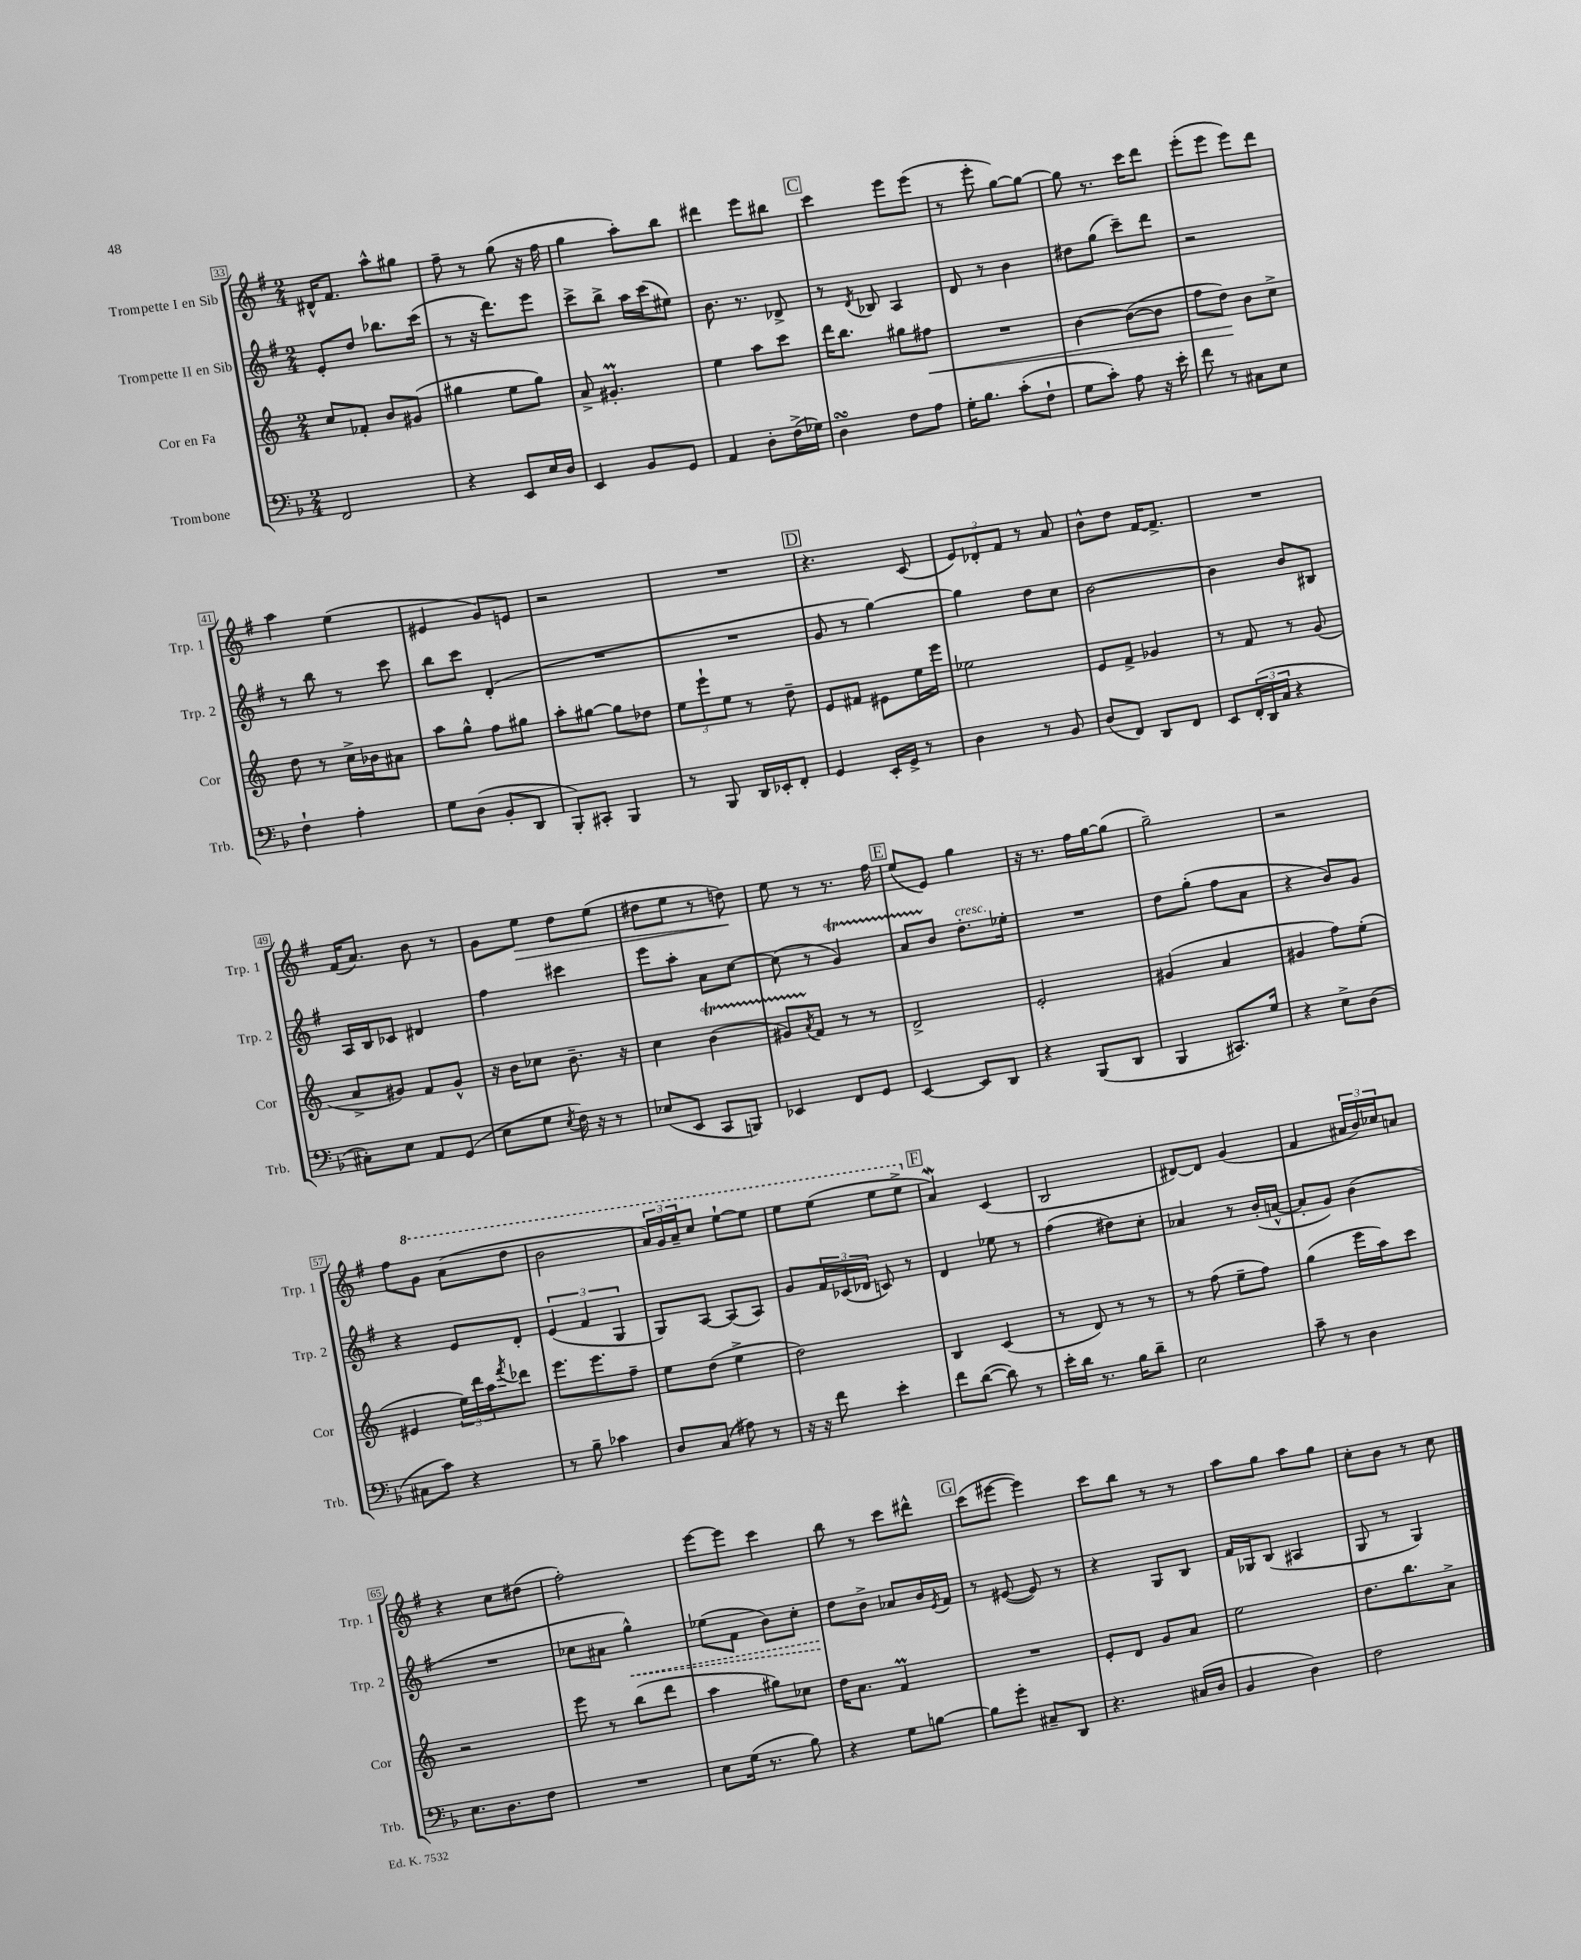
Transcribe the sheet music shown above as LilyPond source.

<<
\new StaffGroup <<
\new Staff = "s0" \with { instrumentName = "Trompette I en Sib" shortInstrumentName = "Trp. 1" } {
    \clef treble \key g \major \numericTimeSignature \time 2/4
    dis'16-^ fis'8. a''8-^ gis''8 |
    fis''8-- r8 g''8( r16 fis''16 |
    g''4 a''8-.) b''8 |
    dis'''4 e'''8 bis''8 |
    \mark \markup { \box "C" } c'''4 e'''8 e'''8( |
    r8 e'''8-. g''8~) g''8~ |
    g''8 r8. c'''16 d'''8 |
    e'''8-.( e'''8 e'''8) d'''8 |
    a''4 e''4( |
    eis'4 g'8) e'8 |
    r2 |
    R2 |
    \mark \markup { \box "D" } r4. c'8( |
    \tuplet 3/2 { e'8) des'8-. fis'8 } r8 a'8 |
    b'8-^ d''8 fis'16~ fis'8.-> |
    R2 |
    fis'16( a'8.) b'8 r8 |
    g'8 e''8\> d''8 e''8( |
    dis''8 e''8 r8 d''8\!) |
    e''8 r8 r8. fis''16 |
    \mark \markup { \box "E" } e''8( e'8) g''4 |
    r16 r8. fis''16 g''16~ g''8( |
    g''2--) |
    r2 |
    fis''8 \ottava #1 g''8 a''8( d'''8 |
    b''2 |
    \tuplet 3/2 { a''16) g''16 a''16-- } c'''8 e'''8~-! e'''8 |
    e'''8 e'''8( e'''8 e'''8-> \ottava #0 |
    \mark \markup { \box "F" } a'4\mordent) c'4( |
    b2 |
    dis'8~) dis'8 g'4( |
    fis'4 \tuplet 3/2 { ais'16 b'16) ces''16 } a'8 |
    r4 c''8 dis''8( |
    fis''2-.) |
    e'''8~ e'''8 c'''4 |
    b''8 r8 c'''8 dis'''8-^ |
    \mark \markup { \box "G" } c'''8( eis'''8~ eis'''4) |
    c'''8 b''8 r8 r8 |
    a''8 g''8 a''8 g''8 |
    c''8-. b'8 r8 c''8 \bar "|." |
}
\new Staff = "s1" \with { instrumentName = "Trompette II en Sib" shortInstrumentName = "Trp. 2" } {
    \clef treble \key g \major \numericTimeSignature \time 2/4
    e'8-. d''8 bes''8. c'''16( |
    r8 r16 d'''8.) e'''8 |
    c'''8-> b''8-> a''16 c'''16( eis''8) |
    b'8. r8. des'8-> |
    \mark \markup { \box "C" } r8 \acciaccatura { d'8 } bes8 a4 |
    d'8 r8 b'4 |
    dis''8 g''8( c'''8--) d'''8 |
    r2 |
    r8 b''8 r8 c'''8 |
    b''8 c'''8 d'4-.( |
    R2 |
    R2 |
    \mark \markup { \box "D" } g'8 r8 g''4~) |
    g''4 d''8 c''8 |
    b'2~ |
    b'4 b'8 bis8 |
    a16 b16 ces'8 dis'4 |
    fis''4 cis'''4 |
    e'''8 a''8-. a'8 c''8~ |
    c''8( r8 g'4\startTrillSpan) |
    \mark \markup { \box "E" } a'8 b'8\stopTrillSpan d''8.-.^\markup { \italic "cresc." } ees''16-. |
    R2 |
    d''8 g''8-.( fis''8 a'8 |
    r4 b'8) g'8 |
    r4 e'8 d'8-. |
    \tuplet 3/2 { e'4( fis'4 g4 } |
    g8) a8~ a8( a8) |
    g'8 \tuplet 3/2 { fis'16 ces'16( des'16 } c'8) r8 |
    \mark \markup { \box "F" } d'4 ees''8 r8 |
    fis''4( dis''8) c''8-. |
    aes'4 r8 b'16-.( a'16~-^ |
    a'8-. g'8) b'4( |
    R2 |
    ces''8 ais'8 \once \override Hairpin.style = #'dashed-line g''4-^\<) |
    ees''8( fis'8 b'8) c''8-. |
    d''8\! b'8-> aes'8 b'16 \acciaccatura { e'8 } fis'16 |
    \mark \markup { \box "G" } r8 eis'8~( eis'8) r8 |
    r4 g8 b8 |
    fis'16 ges16 b8( ais4 |
    g8 r8 g4) \bar "|." |
}
\new Staff = "s2" \with { instrumentName = "Cor en Fa" shortInstrumentName = "Cor" } {
    \clef treble \key c \major \numericTimeSignature \time 2/4
    c''8 fes'8-. b'8 gis'8( |
    gis''4 e''8 gis''8) |
    a'8-> gis'4.-.\prall |
    e''4 a''8 c'''8 |
    \mark \markup { \box "C" } d'''16 b''8. gis''8 fis''8\< |
    R2 |
    b'4~ b'8~( b'8 |
    f''8 d''8\!) b'8 c''8-> |
    d''8 r8 c''16-> bes'16 ais'8 |
    a''8 g''8-^ f''8 gis''8 |
    a''8-. gis''8~ gis''8 des''8 |
    \tuplet 3/2 { e''8 e'''8-! e''8 } r8 d''8-- |
    \mark \markup { \box "D" } e'8 fis'8 eis'8 e''16 e'''16 |
    ees''2 |
    e'8 f'8-> ges'4 |
    r8 f'8 r8 g'8( |
    a'8-> gis'8) f'8 gis'8-^ |
    r16 b'16 ces''8 b'8.-- r16 |
    c''4 b'4\startTrillSpan( |
    gis'8) \acciaccatura { a'8 } f'8\stopTrillSpan r8 r8 |
    \mark \markup { \box "E" } d'2-> |
    e'2-. |
    gis'4( a'4 |
    gis'4 f''8) e''8-.( |
    eis'4 \tuplet 3/2 { e''16) d'''16 a''16 } \acciaccatura { f'''8 } des'''8 |
    e'''8. e'''8. f''8-- |
    e''8 d''8( e''4-> |
    d''2) |
    \mark \markup { \box "F" } b4 c'4( |
    r8 d'8) r8 r8 |
    r8 f''8( e''8-- f''8) |
    g''4( e'''16 a''16) c'''8 |
    r2 |
    e'''8 r8 b''8( d'''8 |
    a''4 gis''8) ces''8 |
    d''16 a'8. f'4\prall |
    \mark \markup { \box "G" } R2 |
    e'8-. d'8 g'8 a'8 |
    e''2 |
    d''8. b''8. a'8-> \bar "|." |
}
\new Staff = "s3" \with { instrumentName = "Trombone" shortInstrumentName = "Trb." } {
    \clef bass \key f \major \numericTimeSignature \time 2/4
    f,2 |
    r4 e,8 e16 d16 |
    e,4 bes,8 g,8 |
    a,4 d8-. f16->( ges16) |
    \mark \markup { \box "C" } d4\turn f8 a8 |
    g16-. bes8. c'8-.( f8-! |
    g8 c'8-.) a8 r16 e'16-. |
    f'8 r8 cis8 e8 |
    f4-! a4-. |
    g8 d8( bes,8-. d,8 |
    bes,,8-.) cis,8-. bes,,4 |
    r8 bes,,8 d,16 ees,16-. f,8-. |
    \mark \markup { \box "D" } g,4 e,16-. g,16-> r8 |
    d4 r8 bes,8 |
    d8( f,8) d,8 f,8 |
    e,8 \tuplet 3/2 { f,16-.( d,16 c16 } r4 |
    cis8-.) e8 a,8 g,8( |
    e8 g8 \acciaccatura { e8 } f16) r16 r8 |
    ees8( e,8 c,8 b,,8) |
    ees,4 f,8 g,8 |
    \mark \markup { \box "E" } e,4~ e,8 d,8 |
    r4 bes,,8( d,8 |
    bes,,4 cis,8.) g16 |
    r4 e8-> d8( |
    cis8 c'8) r4 |
    r8 bes8-- ces'4 |
    d8 c8( ais8) r8 |
    r16 r16 f'8 e'4-. |
    \mark \markup { \box "F" } f'8 d'8~( d'8) r8 |
    e'16-. d'16 r8. bes16 d'8-- |
    e2 |
    c'8-- r8 d4 |
    e8. d8. f8 |
    R2 |
    e8 g16( r8. bes8) |
    r4 g8 b8~ |
    \mark \markup { \box "G" } b8 g'8-. cis8-- d,8 |
    r4. cis16( d16 |
    bes,4 d4) |
    f2 \bar "|." |
}
>>
>>
\layout { \context { \Score currentBarNumber = #33 \override BarNumber.stencil = #(make-stencil-boxer 0.1 0.3 ly:text-interface::print) } }
